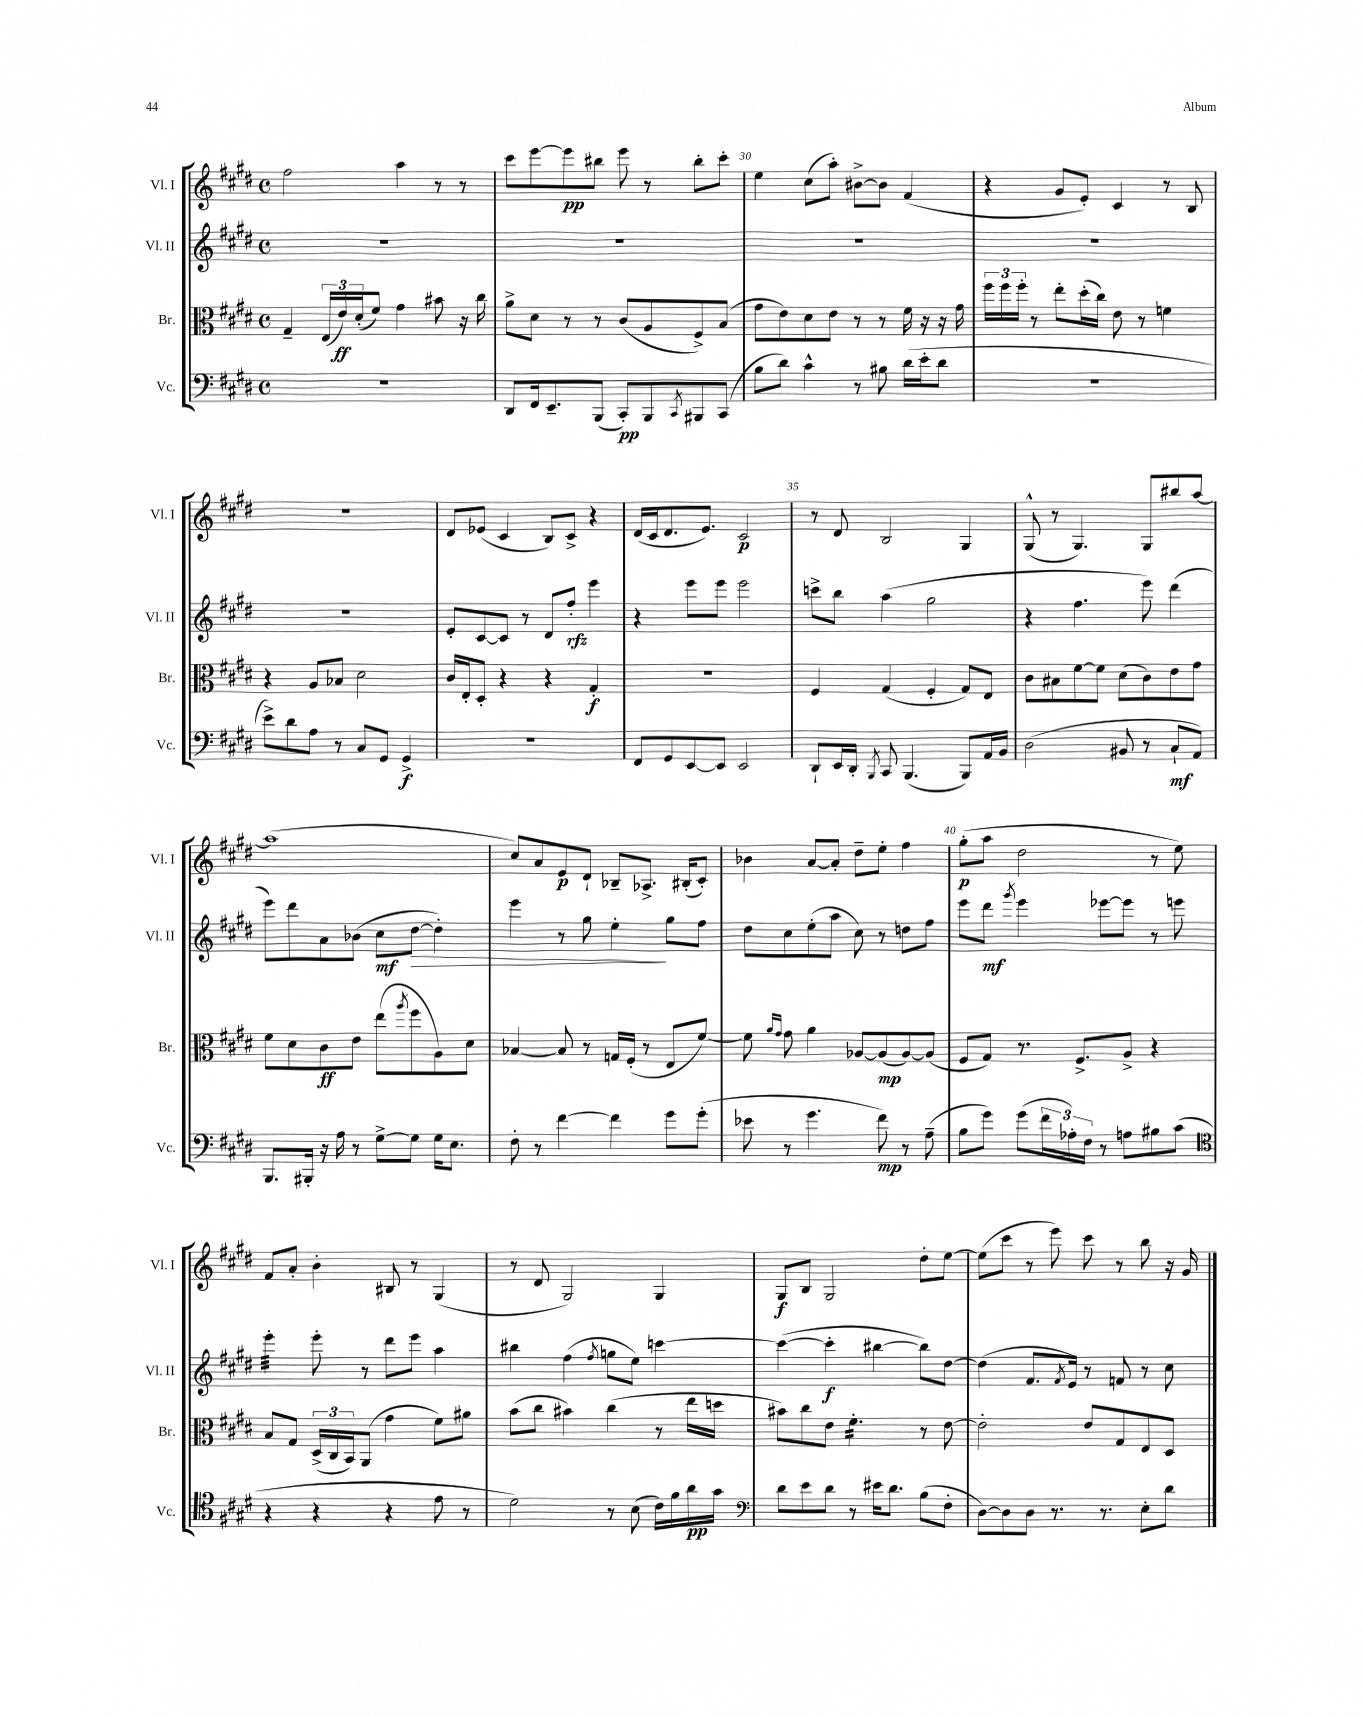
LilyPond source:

<<
\new StaffGroup <<
\new Staff = "s0" \with { instrumentName = "Vl. I" shortInstrumentName = "Vl. I" } {
    \clef treble \key e \major \defaultTimeSignature \time 4/4
    fis''2 a''4 r8 r8 |
    cis'''8 e'''8~ e'''8\pp bis''8 e'''8 r8 bis''8-. cis'''8-. |
    e''4 cis''8( a''8-.) bis'8~-> bis'8 fis'4( |
    r4 gis'8 e'8-.) cis'4 r8 b8 |
    R1 |
    dis'8 ees'8( cis'4 b8) cis'8-> r4 |
    dis'16( cis'16 dis'8. e'8.) cis'2\p |
    r8 dis'8 b2 gis4 |
    gis8-^( r8 gis4.) gis8 bis''8 a''8~ |
    a''1( |
    cis''8) a'8 e'8\p dis'8-! bes8-- aes8.-> bis16-.( cis'8-.) |
    bes'4 a'8~ a'8-. dis''8-- e''8-. fis''4 |
    gis''8-.\p( a''8 dis''2 r8 e''8) |
    fis'8 a'8-. b'4-. bis8 r8 gis4( |
    r8 dis'8 gis2) gis4 |
    gis8\f b8 gis2 dis''8-. e''8~ |
    e''8( cis'''8 r8 e'''8) cis'''8 r8 b''8 r16 gis'16 \bar "|." |
}
\new Staff = "s1" \with { instrumentName = "Vl. II" shortInstrumentName = "Vl. II" } {
    \clef treble \key e \major \defaultTimeSignature \time 4/4
    R1 |
    R1 |
    R1 |
    R1 |
    R1 |
    e'8-. cis'8~ cis'8 r8 dis'8 fis''8-.\rfz e'''4 |
    r4 e'''8 e'''8 e'''2 |
    c'''8-> b''8 a''4( gis''2 |
    r4 fis''4. e'''8) dis'''4( |
    e'''8) dis'''8 a'8 bes'8( cis''8\mf dis''8~\> dis''4-.) |
    e'''4 r8 gis''8 e''4-.\! gis''8 fis''8 |
    dis''8 cis''8 e''8-.( a''8 cis''8) r8 d''8 fis''8 |
    e'''8 dis'''8\mf \acciaccatura { gis'''8 } e'''4 ees'''8~ ees'''8 r8 e'''8 |
    e'''4:32-. e'''8-. r8 dis'''8 e'''8 a''4 |
    bis''4 fis''4( \acciaccatura { fis''8 } g''8 e''8) c'''4~ |
    c'''4~( c'''4-.\f bis''4~ bis''8) dis''8~ |
    dis''4( fis'8. \acciaccatura { fis'8 } e'16) r8 f'8 r8 cis''8 \bar "|." |
}
\new Staff = "s2" \with { instrumentName = "Br." shortInstrumentName = "Br." } {
    \clef alto \key e \major \defaultTimeSignature \time 4/4
    gis4-- \tuplet 3/2 { e16( e'16\ff) dis'16-.( } fis'8) gis'4 bis'8 r16 cis''16 |
    a'8-> dis'8 r8 r8 cis'8( a8 fis8->) b8( |
    gis'8 e'8) dis'8 e'8 r8 r8 fis'16 r16 r16 gis'16 |
    \tuplet 3/2 { fis''16 fis''16 fis''16-. } r8 e''8-. dis''16-.( cis''16) e'8 r8 f'4 |
    r4 a8 bes8 dis'2 |
    cis'16 e16-. dis8-. r4 r4 gis4-.\f |
    R1 |
    fis4 gis4( fis4-. gis8) e8 |
    cis'8 bis8 fis'8~ fis'8 dis'8( cis'8) e'8 gis'8 |
    fis'8 dis'8 cis'8\ff e'8 e''8( \acciaccatura { a''8 } fis''8 a8) dis'8 |
    bes4~ bes8 r8 g16 fis16-.( r8 e8 fis'8~) |
    fis'8 \grace { a'16 gis'16 } gis'8 a'4 aes8~ aes8\mp( aes8~) aes8( |
    fis8 gis8) r8. fis8.-> a8-> r4 |
    b8 gis8 \tuplet 3/2 { dis16->( cis16 b,16) } a,8( gis'4 fis'8) ais'8 |
    b'8( cis''8 bis'4) cis''4( r8 e''16 d''16 |
    bis'8) cis''8 e'8 fis'4.:16-. r8 e'8~ |
    e'2-. e'8 gis8 e8 dis8 \bar "|." |
}
\new Staff = "s3" \with { instrumentName = "Vc." shortInstrumentName = "Vc." } {
    \clef bass \key e \major \defaultTimeSignature \time 4/4
    R1 |
    dis,8 fis,16 e,8.-- b,,8( cis,8-.\pp) b,,8 \acciaccatura { cis,8 } bis,,8 cis,8( |
    b8 dis'8) cis'4-^ r8 bis8 dis'16( e'16-. dis'8 |
    R1 |
    e'8->) dis'8 a8 r8 cis8 gis,8 gis,4->\f |
    r1 |
    fis,8 gis,8 e,8~ e,8 e,2 |
    dis,8-! e,16 dis,16-. \acciaccatura { b,,8 } cis,8 b,,4.( b,,8) a,16 b,16 |
    dis2( bis,8 r8 cis8-!\mf a,8) |
    b,,8. bis,,16-. r16 a16 r8 gis8~-> gis8 gis16 e8. |
    fis8-. r8 fis'4~ fis'4 gis'8 gis'8-.( |
    ees'8 r8 gis'4. fis'8\mp) r8 a8--( |
    b8 gis'8) gis'8( \tuplet 3/2 { fis'16 aes16-.) fis16 } r8 a8 bis8 cis'8( |
    \clef tenor r4 r4 r4 e'8 r8 |
    dis'2) r8 b8( cis'16) fis'16 a'16\pp gis'16 |
    \clef bass dis'8 e'8 dis'8 r8 eis'16 dis'8. b8( fis8-. |
    dis8~) dis8 dis8 r8. r8. e8-. dis'8 \bar "|." |
}
>>
>>
\layout { \context { \Score currentBarNumber = #28 \override BarNumber.break-visibility = ##(#f #t #t) barNumberVisibility = #(every-nth-bar-number-visible 5) } }
